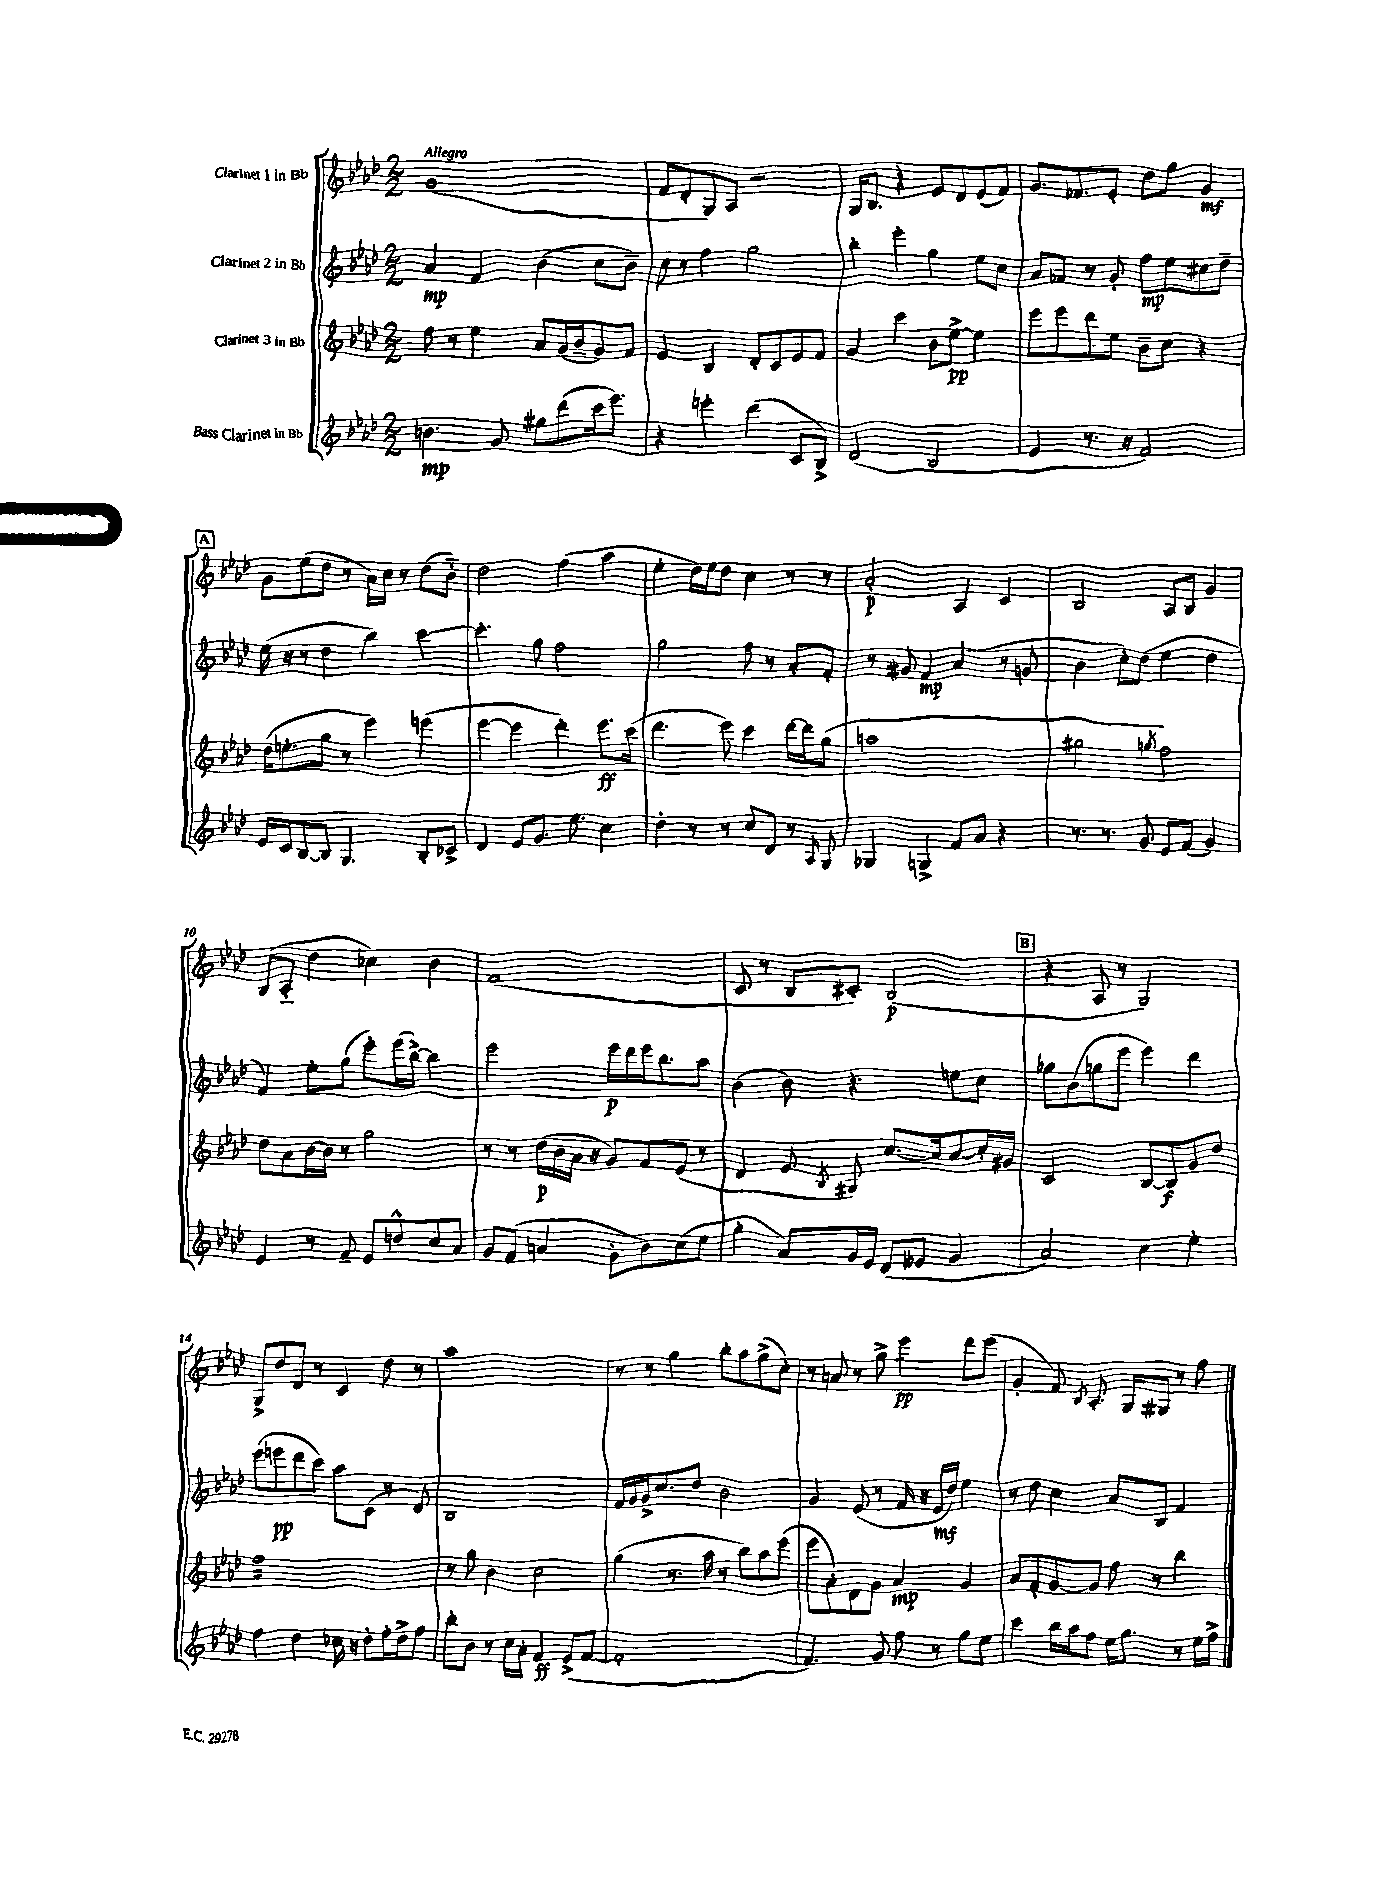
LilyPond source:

<<
\new StaffGroup <<
\new Staff = "s0" \with { instrumentName = "Clarinet 1 in Bb" } {
    \clef treble \key aes \major \numericTimeSignature \time 2/2 \tempo "Allegro"
    \autoBeamOff g'1( |
    f'8[ des'8-. g8) aes8] r2 |
    g16[ bes8.] r4 ees'8[ des'8 ees'8( f'8]) |
    g'8.[ fes'8. ees'8]-. des''8[ g''8] g'4\mf |
    \mark \markup { \box "A" } g'8[ ees''8( des''8] r8 aes'16[) c''16] r8 des''8[( bes'8]-_) |
    des''2 f''4( aes''4 |
    ees''4-. des''16[) ees''16 des''8] c''4 r8 r8 |
    aes'2-.\p aes4 c'4 |
    bes2 aes8[ bes8] g'4 |
    bes8[( aes8]-_ des''4 ces''4) bes'4 |
    f'1( |
    c'8 r8 bes8[ cis'8]-.) bes2\p( |
    \mark \markup { \box "B" } r4 aes8 r8 g2) |
    g8[-> des''8 des'8] r8 c'4 des''8 r8 |
    aes''1 |
    r8 r8 g''4 bes''8[-. aes''8 g''8->( c''8]-.) |
    r8 a'8 r8 g''8-> ees'''4:8\pp des'''8[ ees'''8]( |
    g'4-. f'8) \acciaccatura { bes8 } aes8.-. g16[ gis8] r8 f''8 \bar "|." |
}
\new Staff = "s1" \with { instrumentName = "Clarinet 2 in Bb" } {
    \clef treble \key aes \major \numericTimeSignature \time 2/2
    \autoBeamOff aes'4\mp f'4 bes'4( c''8[ bes'8]--) |
    c''8 r8 f''4 g''2 |
    bes''4-. ees'''4-. g''4 ees''8[ c''8] |
    aes'8[ fes'8] r8 g'8-. f''8[\mp ees''8 cis''8 des''8]-- |
    \mark \markup { \box "A" } ees''16( r16 r8 des''4 bes''4) c'''4~ |
    c'''4.-. g''8 f''2 |
    g''2 f''8 r8 aes'8[-. f'8]-. |
    r8 gis'8 f'4\mp aes'4( r8 g'8 |
    bes'4 c''8[-.) des''8]( ees''4 des''4 |
    f'4) ees''8[-. g''8]( ees'''8[-.) ees'''16( bes''16]~->) bes''4 |
    ees'''2 ees'''16[\p des'''16 ees'''16 bes''8. aes''8] |
    bes'4( bes'8) r4. e''8[ c''8] |
    \mark \markup { \box "B" } ges''8[ bes'8( g''8 ees'''8] ees'''4) des'''4 |
    ees'''8[( e'''8\pp des'''8 c'''8]) aes''8[ c'8]( r8 des'8) |
    bes1 |
    f'16[ g'16 g'16-> c''8. des''8] bes'2 |
    g'4 ees'8( r8 f'16 r16 ees'16[\mf des''16]) ees''4 |
    r8 des''8 c''4 aes'8[ bes8] f'4 \bar "|." |
}
\new Staff = "s2" \with { instrumentName = "Clarinet 3 in Bb" } {
    \clef treble \key aes \major \numericTimeSignature \time 2/2
    \autoBeamOff f''8 r8 ees''4 aes'8[ g'16( bes'16-- g'8) f'8] |
    ees'4 bes4 des'8[-. c'8 ees'8 f'8] |
    g'4 c'''4 bes'8[ ees''8]~->\pp ees''4 |
    ees'''8[ ees'''8 des'''8 ees''8] bes'8[-- c''8] r4 |
    \mark \markup { \box "A" } des''16[( e''8.-. g''8] r8 ees'''4) e'''4( |
    ees'''4~ ees'''4 des'''4-.) ees'''8.[\ff c'''16]( |
    des'''4. ees'''8) c'''4 des'''16[~ des'''16 g''8]( |
    a''1 |
    gis''2 \acciaccatura { g''8 } f''2) |
    des''8[ aes'8 bes'16~ bes'16] r8 g''2 |
    r8 r8 des''16[\p( bes'16 aes'16] r16 g'8[) f'8 ees'8]( r8 |
    des'4 ees'8 \acciaccatura { bes8 } gis8) c''8.[~ c''16 c''8~ c''16-. gis'16] |
    \mark \markup { \box "B" } c'2 bes8[~ bes8\f g'8 des''8] |
    f''1:16 |
    r8 g''8 bes'4 c''2 |
    g''4( r8. aes''16 r8 bes''8[) aes''8 ees'''8]( |
    ees'''8[ aes'8-.) des'8 g'8] aes'4\mp g'4 |
    aes'8[ f'8-. g'8~ g'8] f''8 r8 bes''4 \bar "|." |
}
\new Staff = "s3" \with { instrumentName = "Bass Clarinet in Bb" } {
    \clef treble \key aes \major \numericTimeSignature \time 2/2
    \autoBeamOff b'4.\mp g'8 gis''8[ des'''8( c'''16 ees'''8.]) |
    r4 e'''4-. des'''4( c'8[ bes8]->) |
    des'2( bes2 |
    ees'4 r8. r16 f'2) |
    \mark \markup { \box "A" } ees'16[ c'16 bes8~ bes8] g4. bes8[-. ces'8]-> |
    des'4 ees'8[ g'8.] ees''8. c''4 |
    des''4-. r8 r8 c''8[ des'8] r8 \grace { aes16 } g8 |
    ges4 g4-> f'8[ aes'8] r4 |
    r8. r8. g'8 ees'8[ f'8]( g'4) |
    ees'4 r8 f'8-- ees'8[ d''8-^ c''8 aes'8] |
    g'8[ f'8]( a'4 g'8[-. bes'8) c''8( ees''8] |
    g''4-. aes'8[) g'16 ees'16] des'8[( eeses'8] g'4 |
    \mark \markup { \box "B" } aes'2) c''4 ees''4-. |
    f''4 des''4 ces''16 r16 des''8[-. f''16-. des''16-> f''8] |
    bes''8[-. bes'8] r8 c''16[ aes'16]-. f'4\ff ees'8[->( f'8]~ |
    f'1-. |
    f'4.) g'8 f''8 r8 g''8[ ees''8] |
    c'''4 bes''16[ aes''16 f''8] ees''16[ g''8.] r8 ees''16[ f''16]-> \bar "|." |
}
>>
>>
